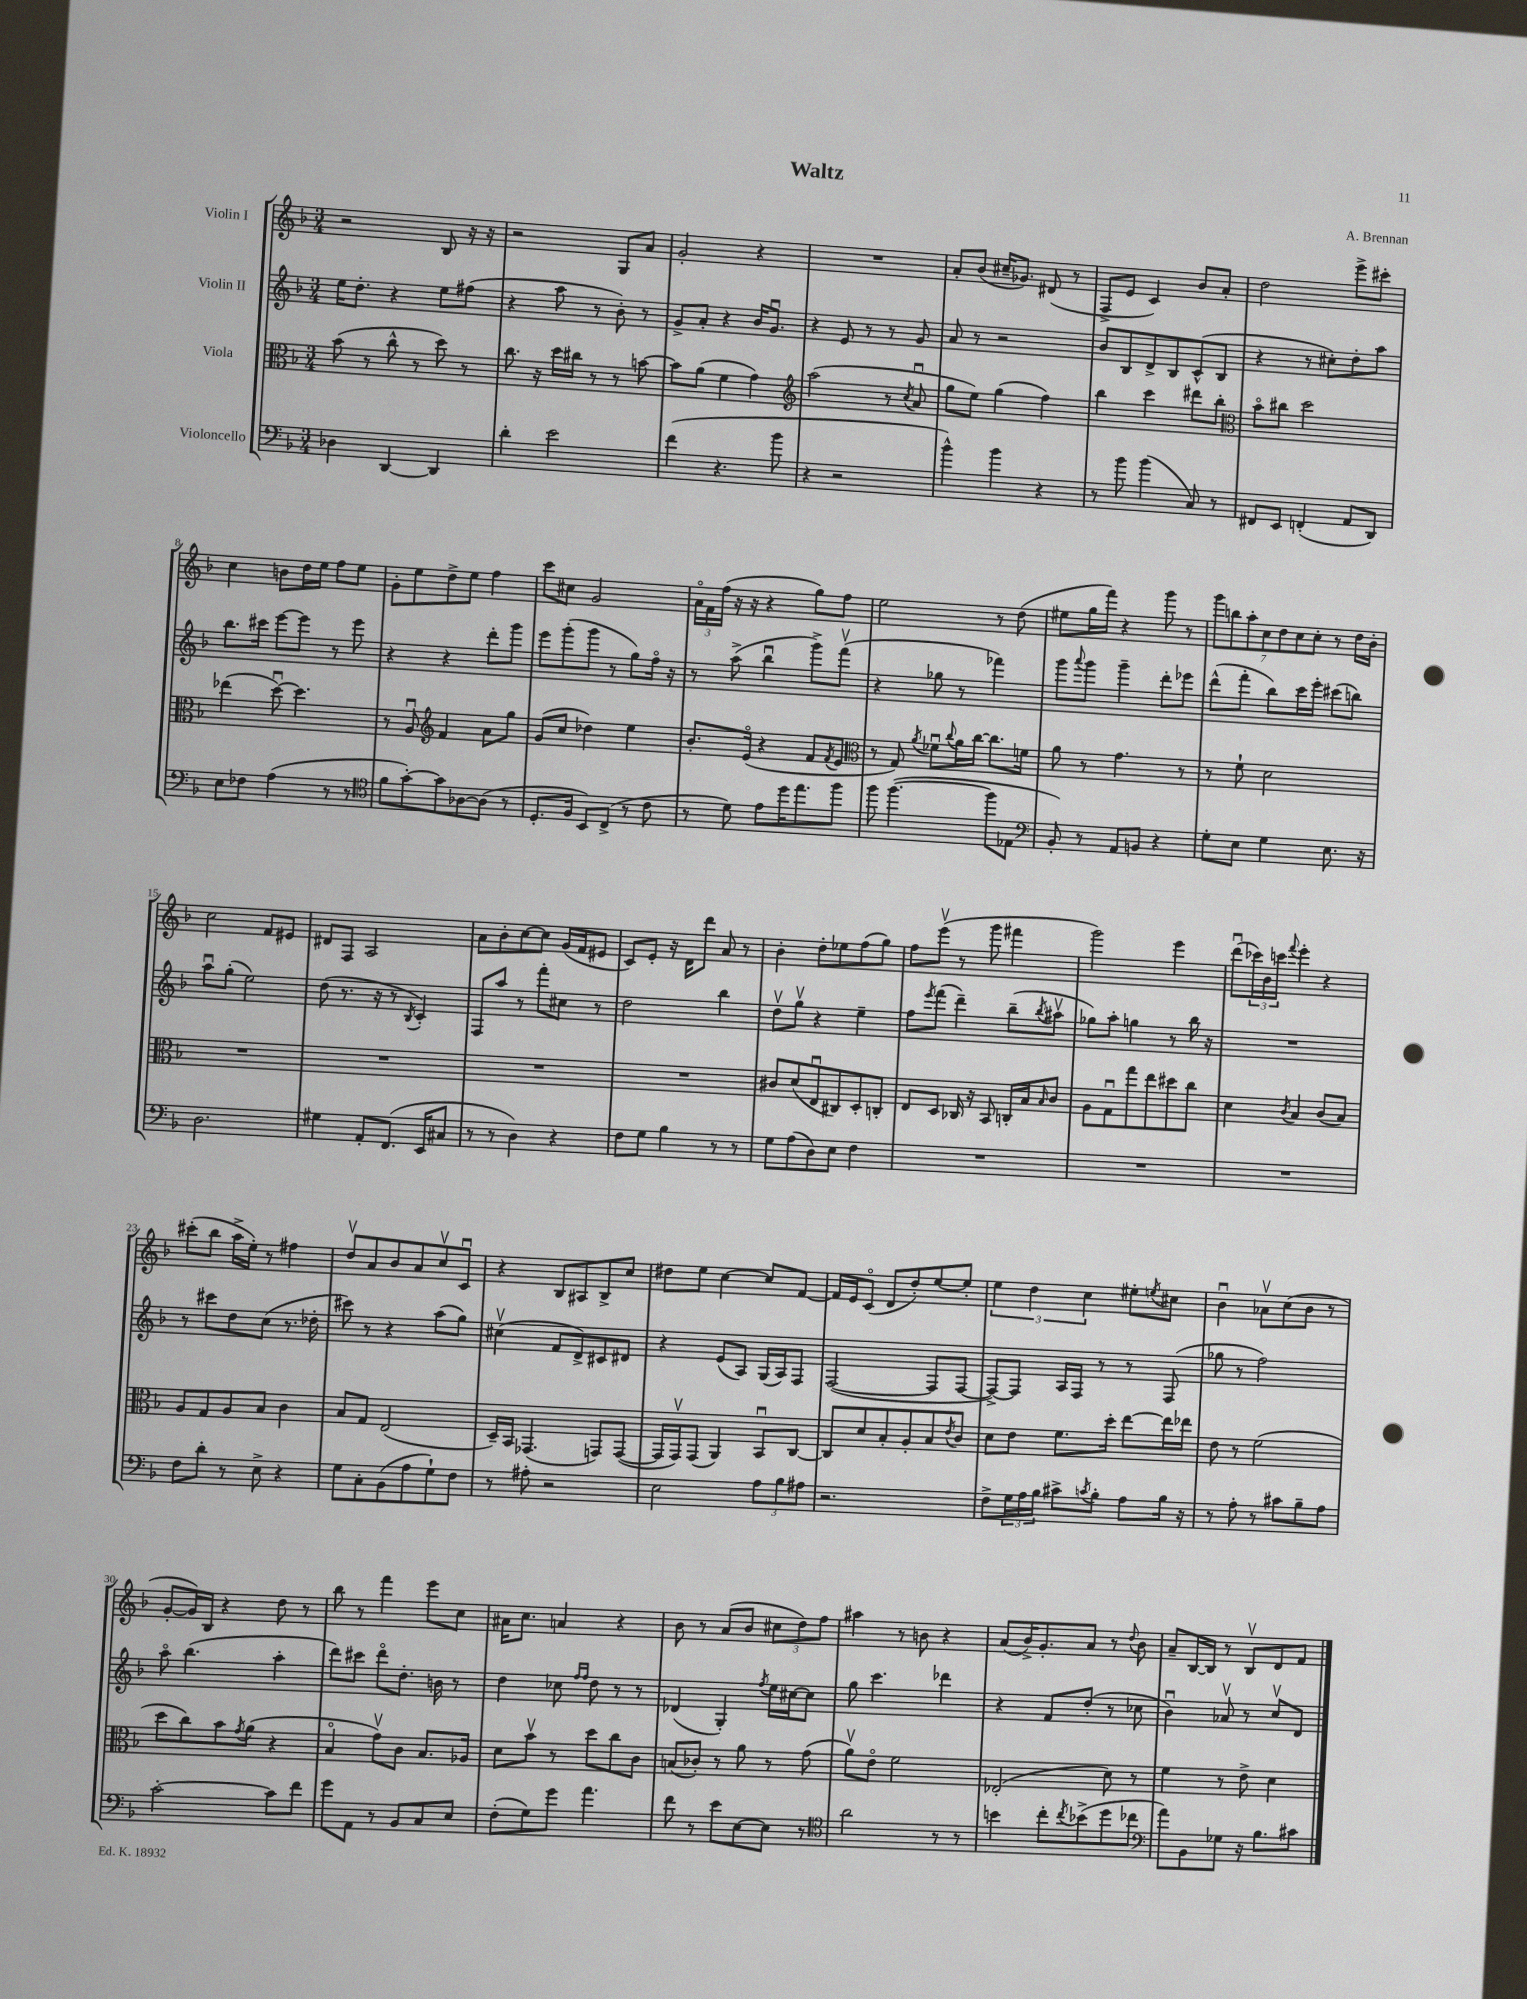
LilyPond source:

\header { title = "Waltz" composer = "A. Brennan" }
<<
\new StaffGroup <<
\new Staff = "s0" \with { instrumentName = "Violin I" } {
    \clef treble \key f \major \numericTimeSignature \time 3/4
    r2 bes8 r16 r16 |
    r2 g8 a'8 |
    g'2-. r4 |
    R2. |
    a'8-. bes'8( cis''16-- ges'8.) dis'8( r8 |
    f8-> e'8 c'4) bes'8 a'8-. |
    d''2 e'''8-> cis'''8-. |
    c''4 b'8 d''16 e''16 f''8 e''8 |
    g'8-. e''8 d''8-> e''8 f''4 |
    c'''8 cis''8 g'2 |
    \tuplet 3/2 { a'16\flageolet f'16 f''16( } r16 r16 r4 g''8) f''8 |
    e''2 r8 d''8( |
    eis''8 g''16 f'''16) r4 g'''8 r8 |
    \tuplet 7/4 { g'''8 b''8 a''8-. c''8 d''8 c''8 c''8-. } r8 d''16 bes'16-. |
    c''2 f'8 eis'8 |
    dis'8 f8 a2 |
    a'8 bes'8-. c''8~ c''8 g'16( f'16 eis'8 |
    c'8) e'8-. r16 d'16 d'''8 a'8 r8 |
    bes'4-. d''8-. ees''8 f''8( g''8) |
    f''8 e'''8\upbow( r8 g'''8 fis'''4 |
    g'''2) e'''4 |
    d'''8\downbow( \tuplet 3/2 { ces'''16) bes'16 c'''16 } \appoggiatura { f'''8 } e'''4-. r4 |
    cis'''8-.( bes''8 a''16-> e''16-.) r8 fis''4 |
    d''8\upbow a'8 bes'8 a'8 c''8\upbow c'8\downbow |
    r4 bes8 ais8 bes8-> c''8 |
    dis''8 e''8 c''4~ c''8 f'8~ |
    f'16 e'16 c'8\flageolet( d'8 d''8-.) e''8~ e''8-. |
    \tuplet 3/2 { e''4 d''4 c''4 } eis''8-. \acciaccatura { e''8 } cis''8 |
    bes'4\downbow aes'8\upbow c''8( bes'8 r8 |
    g'8~-. g'16) bes16 r4 d''8 r8 |
    bes''8 r8 f'''4 e'''8 c''8 |
    ais'16 c''8. a'4 r4 |
    bes'8 r8 a'8( bes'8 \tuplet 3/2 { cis''8 d''8) f''8 } |
    ais''4 r8 b'8 r4 |
    a'8( bes'16->) g'8.-. a'8 r8 \appoggiatura { d''8 } bes'8 |
    a'8-- bes16~ bes16 r8 bes8\upbow d'8 f'8 \bar "|." |
}
\new Staff = "s1" \with { instrumentName = "Violin II" } {
    \clef treble \key f \major \numericTimeSignature \time 3/4
    e''16 d''8.-. r4 e''8 fis''8( |
    r4 a''8 r8 bes'8-.) r8 |
    g'8-> a'8-. r4 bes'16 g'8.\downbow |
    r4 e'8 r8 r8 g'8 |
    a'8 r8 r2 |
    bes'8 bes8 d'8-> bes8 c'8-^( bes8 |
    r4 r8 cis''8-.) d''8-. a''8 |
    bes''8. cis'''16 e'''8~ e'''8 r8 e'''8 |
    r4 r4 d'''8-. g'''8 |
    e'''8 g'''8-.( g'''8 r8 g''8) f''16\flageolet r16 |
    r8 a''8->( bes''4\downbow g'''8->) f'''8\upbow( |
    r4 ges''8 r8 fes'''4) |
    g'''8 \appoggiatura { a'''8 } g'''8 g'''4-- d'''8-. ees'''8 |
    d'''8-^( f'''8-. bes''8) c'''16 e'''16-. cis'''8( b''8) |
    a''8\downbow g''8-.( e''2) |
    d''8( r8. r16 r8 \acciaccatura { bes8 } c'4-.) |
    f8 a''8 r8 f'''8-. cis''8 r8 |
    d''2 bes''4 |
    d''8\upbow g''8\upbow r4 e''4-- |
    f''8 \acciaccatura { e'''8 } f'''8( d'''4--) bes''8--( \acciaccatura { bes''8 } ais''8\upbow |
    ges''8) a''8-. g''4 r8 bes''16 r16 |
    R2. |
    r8 cis'''8 d''8 c''8( r8. des''16-. |
    cis'''8) r8 r4 a''8( g''8) |
    cis''4\upbow( f'8 d'8->) cis'8 dis'8 |
    r4 e'8( a8) g16( a16) f8 |
    f2~( f8 f8~ |
    f8~->) f8 a16 f16 r8 r8 f8( |
    ges''8 r8 f''2) |
    a''8\flageolet bes''4.( a''4-. |
    d'''8) cis'''8 d'''8\flageolet d''8.-. b'16 r8 |
    d''4 ces''8 \grace { f''16 f''16 } d''8 r8 r8 |
    des'4( g4-.) \acciaccatura { f''8 } e''16 cis''16~ cis''8 |
    g''8 c'''4. des'''4 |
    r4 f'8 d''8-.( r8 ces''8 |
    bes'4\downbow) aes'8\upbow r8 c''8\upbow d'8 \bar "|." |
}
\new Staff = "s2" \with { instrumentName = "Viola" } {
    \clef alto \key f \major \numericTimeSignature \time 3/4
    bes'8( r8 c''8-^ r8 d''8) r8 |
    c''8. r16 d''16 cis''16 r8 r8 b'8~ |
    b'8 a'8( f'4 g'4) |
    \clef treble a''2( r8 \acciaccatura { c''8 } a'8\downbow |
    g''8 e''8) g''4( f''4) |
    bes''4 c'''4 dis'''8 bes''8-. |
    \clef alto bes'8\flageolet cis''8 d''2 |
    ees''4( d''8~\downbow) d''4. |
    r8 a8\downbow \clef treble f'4 a'8 g''8 |
    g'8( c''8 des''4) e''4 |
    bes'8.-. e'16\flageolet( r4 f'8 \acciaccatura { f'8 } e'8 |
    \clef alto r8 g8) \acciaccatura { a'8 } fes'8\downbow \appoggiatura { c''8 } a'16 c''16~ c''8. f'16 |
    a'8 r8 g'4. r8 |
    r8 f'8-! d'2 |
    R2. |
    R2. |
    R2. |
    R2. |
    cis'8 d'8( e8\downbow cis8) d8-. c8-. |
    e8 d8 ces16 r16 bes,8 c16-. bes16 \grace { bes16 } c'8 |
    a8 g8\downbow g''8 e''8 dis''8 c''8 |
    d'4 \acciaccatura { c'8 } bes4 c'8( bes8) |
    a8 g8 a8 bes8 c'4 |
    bes8 g8 e2( |
    d16--) bes,16 ges,4.( g,8) g,8~( |
    g,16 g,16\upbow) g,8( a,4) bes,8\downbow c8~ |
    c8 d'8 bes8-. a8-. bes8 \acciaccatura { e'8 } c'8 |
    d'8 e'8 f'8. d''16-. e''8~ e''16 ees''16 |
    e'8 r8 f'2( |
    d''8 c''8) bes'8 \acciaccatura { g'8 } a'8( r4 |
    bes4\flageolet g'8\upbow) c'8 bes8. aes16 |
    d'8 bes'8\upbow r8 d''8 c''8 c'8 |
    b8( ces'8-.) r8 a'8 r8 g'8( |
    a'8\upbow) e'8\flageolet f'2 |
    ees2-.( d'8) r8 |
    f'4 r8 e'8-> d'4 \bar "|." |
}
\new Staff = "s3" \with { instrumentName = "Violoncello" } {
    \clef bass \key f \major \numericTimeSignature \time 3/4
    des4 d,4~ d,4 |
    d'4-. e'2 |
    f'4( r4. bes'8 |
    r4 r2 |
    bes'4-^) bes'4 r4 |
    r8 bes'8 bes'4( c8) r8 |
    fis,8 e,8 f,4-.( a,8 d,8) |
    e8 fes8 a4( r8 r8 |
    \clef tenor f'8 g'8~-.) g'8 aes8~ aes8( r8 |
    d8.-. f16 bes,8) c8->( r8 c'8 |
    r8 d'8) e'8 d''16 e''8. f''8 |
    f''8 f''4.~( f''8 ees8 |
    \clef bass bes,8-.) r8 a,8 b,8 r4 |
    g8-. e8 g4 e8. r16 |
    d2. |
    gis4 a,8-. f,8.( e,16 cis8 |
    r8 r8 d4) r4 |
    f8 g8 bes4 r8 r8 |
    g8 a8( d8) e8 f4 |
    R2. |
    R2. |
    R2. |
    f8 d'8-. r8 e8-> r4 |
    g8 c8-. bes,8( a8 g8-!) f8 |
    r8 ais8-. r2 |
    e2 \tuplet 3/2 { a8 bes8 ais8 } |
    r2. |
    f8-> \tuplet 3/2 { g16 a16 bes16 } cis'8-> \acciaccatura { c'8 } bes8-. a8 bes16 r16 |
    r8 a8-. r8 cis'8 bes8-- a8 |
    c'2~-. c'8 f'8 |
    g'8 a,8 r8 bes,8 c8 e8 |
    f8-.( g8) g'8 a'4. |
    f'8 r8 e'8 e8~ e8 r8 |
    \clef tenor a'2 r8 r8 |
    b'4 c''8-. \acciaccatura { c''8 } bes'8->( d''8 ces''8 |
    \clef bass a'8) bes,8 ges8 r16 bes8. cis'8 \bar "|." |
}
>>
>>
